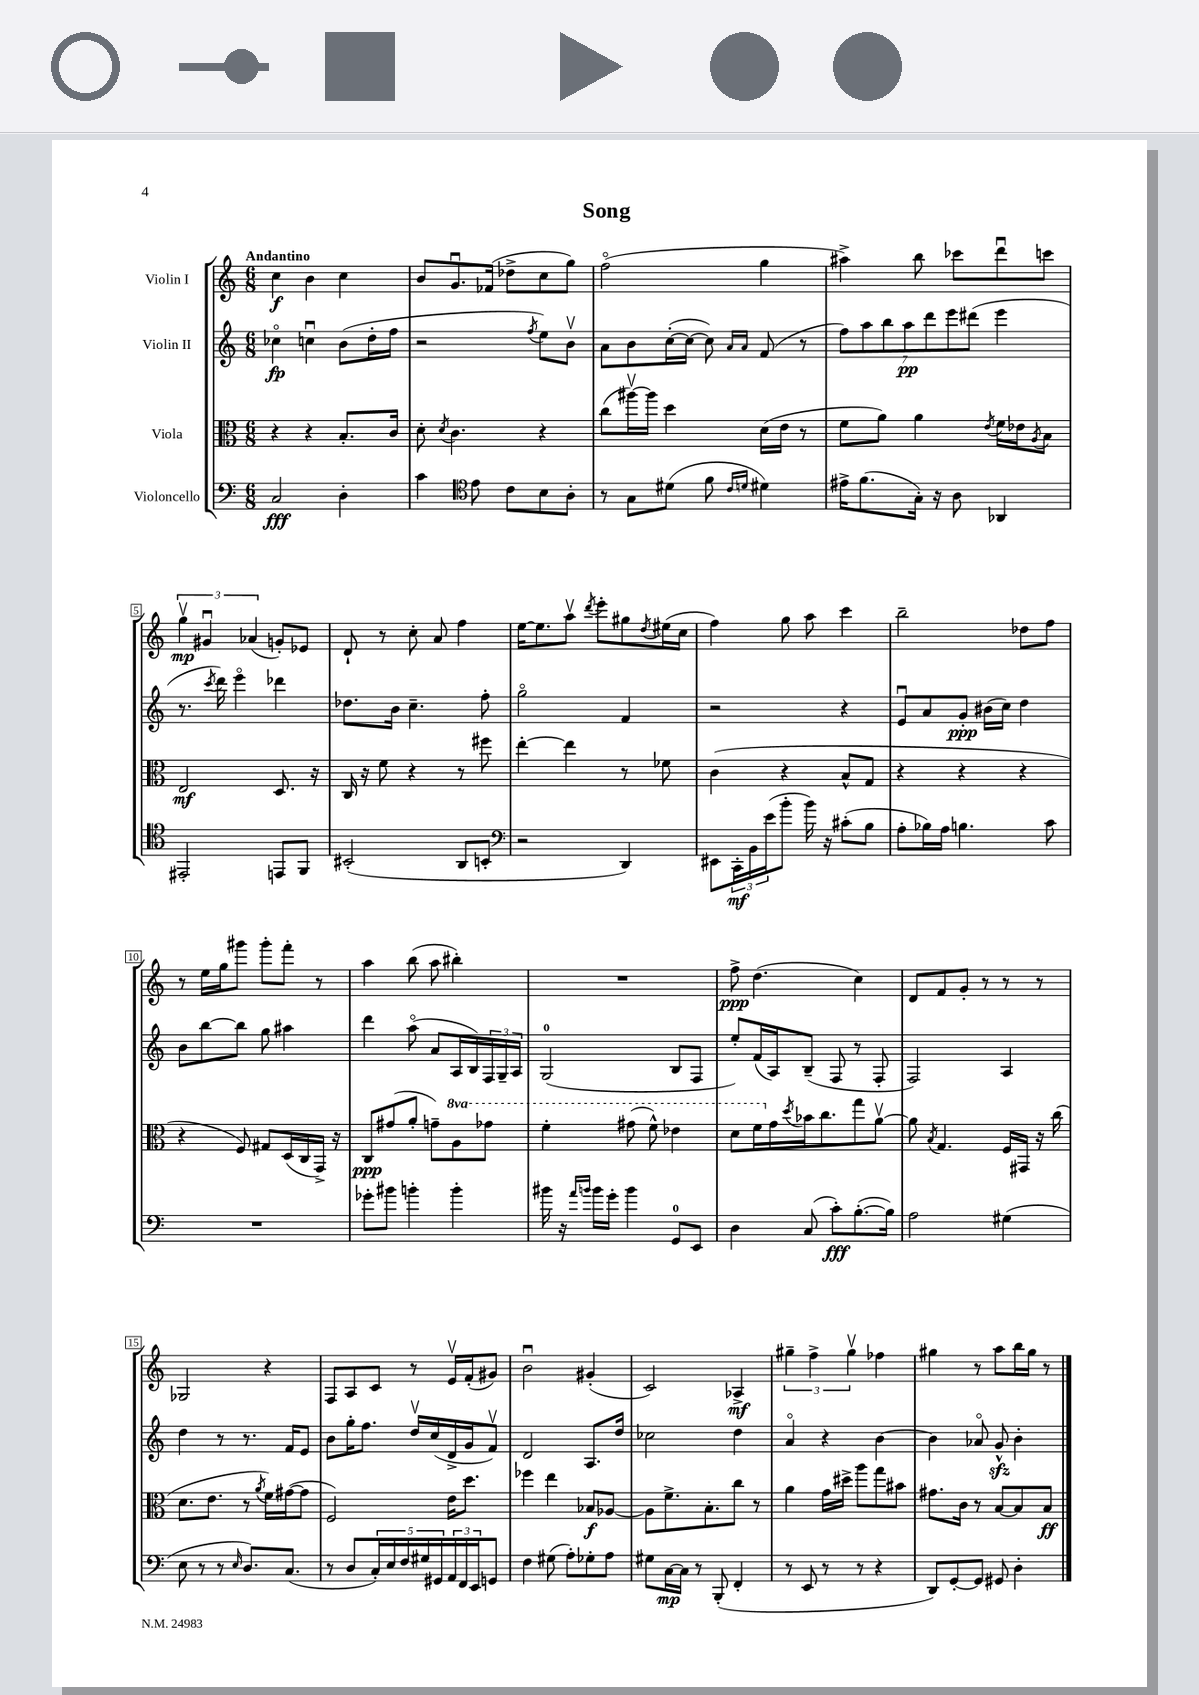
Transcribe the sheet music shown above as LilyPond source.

\header { title = "Song" }
<<
\new StaffGroup <<
\new Staff = "s0" \with { instrumentName = "Violin I" } {
    \clef treble \key c \major \numericTimeSignature \time 6/8 \tempo "Andantino"
    c''4\f b'4 c''4 |
    b'8 g'8.\downbow fes'16( des''8-> c''8 g''8) |
    f''2\flageolet( g''4 |
    ais''4->) b''8 ces'''8 d'''8\downbow c'''8 |
    \tuplet 3/2 { g''4\upbow\mp gis'4\downbow aes'4( } g'8-.) ees'8 |
    d'8-! r8 c''8-. a'8 f''4 |
    e''16~ e''8. a''8\upbow \acciaccatura { d'''8 } e'''8-. gis''8 \acciaccatura { d''8 } eis''16( c''16 |
    f''4) g''8 a''8 c'''4 |
    b''2-- des''8 f''8 |
    r8 e''16 g''16 gis'''8 gis'''8-. f'''8-. r8 |
    a''4 b''8( a''8 bis''4-.) |
    R2. |
    f''8->\ppp d''4.( c''4) |
    d'8 f'8 g'8-. r8 r8 r8 |
    ges2 r4 |
    f8 a8 c'8 r8 e'16\upbow f'16-.( gis'8) |
    b'2\downbow gis'4-.( |
    c'2) aes4->\mf |
    \tuplet 3/2 { gis''4-- f''4-> gis''4\upbow } fes''4 |
    gis''4 r8 a''8 b''16 gis''16 r8 \bar "|." |
}
\new Staff = "s1" \with { instrumentName = "Violin II" } {
    \clef treble \key c \major \numericTimeSignature \time 6/8
    ces''4\flageolet\fp c''4\downbow b'8( d''16-. f''16 |
    r2 \acciaccatura { f''8 } e''8) b'8\upbow |
    a'8 b'8 c''16~-.( c''16~ c''8) \grace { a'16 a'16 } f'8( r8 |
    \tuplet 7/4 { f''8) a''8 b''8 a''8\pp d'''8 e'''8 dis'''8( } e'''4 |
    r8. \acciaccatura { c'''8 } d'''16) e'''4\flageolet des'''4 |
    des''8. b'16 c''4.-- f''8-. |
    g''2\flageolet f'4 |
    r2 r4 |
    e'8\downbow a'8 g'8-.\ppp bis'16( c''16) d''4 |
    b'8 b''8~ b''8 g''8 ais''4 |
    d'''4 a''8\flageolet( a'8 a16 b16) \tuplet 3/2 { f16 g16-- a16 } |
    g2-0( b8 f8 |
    e''8-.) f'16( a16) b8--( f8 r8 f8-. |
    f2) a4 |
    d''4 r8 r8. f'16 e'8 |
    b'8 g''16-. f''8. d''16\upbow c''16( d'16-> g'16 f'8\upbow) |
    d'2 a8. d''16 |
    ces''2 d''4 |
    a'4\flageolet r4 b'4~ |
    b'4 aes'8\flageolet g'8-^\sfz b'4-. \bar "|." |
}
\new Staff = "s2" \with { instrumentName = "Viola" } {
    \clef alto \key c \major \numericTimeSignature \time 6/8 \set Staff.ottavationMarkups = #ottavation-simple-ordinals
    r4 r4 b8.-. c'16 |
    d'8-. \acciaccatura { d'8 } c'4. r4 |
    c''8( ais''16~\upbow) ais''16 d''4 d'16( e'16 r8 |
    f'8 a'8) a'4 \acciaccatura { e'8 } f'16 ees'16 \acciaccatura { a8 } b8 |
    e2\mf d8. r16 |
    c16 r16 f'8 r4 r8 fis''8 |
    e''4~-. e''4 r8 fes'8 |
    c'4( r4 b8-^ g8 |
    r4 r4 r4 |
    r4 f8) gis8 d16( c16 g,16->) r16 |
    c8\ppp gis'8( a'8-. g'8--) \ottava #1 a'8 ges''8 |
    f''4-. gis''8( f''8-^) ees''4 |
    d''8 f''16 \ottava #0 g'16 \acciaccatura { d''8 } bes'16 c''8. g''8 a'8~\upbow |
    a'8 \acciaccatura { b8 } g4. f16 gis,16 r16 c''16( |
    d'8. e'8. r8 \acciaccatura { a'8 } f'16) gis'16~( gis'8 |
    f2) e'16 d''8. |
    fes''4 e''4 bes8\f aes8~ |
    aes8 f'8.-> b8.-. c''8 r8 |
    a'4 g'16 dis''16-> a''8 g''8 bis'8 |
    gis'8. c'16 r8 b8~ b8 b8\ff \bar "|." |
}
\new Staff = "s3" \with { instrumentName = "Violoncello" } {
    \clef bass \key c \major \numericTimeSignature \time 6/8
    c2\fff d4-. |
    c'4 \clef tenor e'8 c'8 b8 a8-. |
    r8 g8 dis'8( f'8 \grace { c'16 d'16 } dis'4) |
    eis'16-> f'8.( g16-.) r16 a8 aes,4 |
    eis,2-. e,8 f,8 |
    bis,2-.( a,8 b,8-. |
    \clef bass r2 d,4) |
    eis,8 \tuplet 3/2 { c,16-.\mf b,16 e'16( } b'8-. b'16) r16 cis'8-.( b8 |
    a8-. bes16) a16 b4. c'8 |
    R2. |
    ges'8-. bis'8 b'4-. b'4-. |
    bis'16 r16 \grace { a'16 b'16 } b'16 g'16-. b'4 g,8-0 e,8 |
    d4 c8( c'8-.\fff) b8.~-.( b16) |
    a2 gis4( |
    e8 r8 r8 \grace { e16 } d8.) c8.( |
    r8 d8 \tuplet 5/4 { c16-.) e16 f16 gis16 gis,16 } \tuplet 3/2 { a,16 f,16 e,16 } g,8 |
    f4 gis8( a8-.) ges8-. a8 |
    gis8 c16~\mp c16 r8 b,,8-.( f,4-. |
    r8 e,8 r8 r8 r4 |
    d,8) g,8~-. g,8 gis,8 d4-. \bar "|." |
}
>>
>>
\layout { \context { \Score \override BarNumber.stencil = #(make-stencil-boxer 0.1 0.3 ly:text-interface::print) } }
